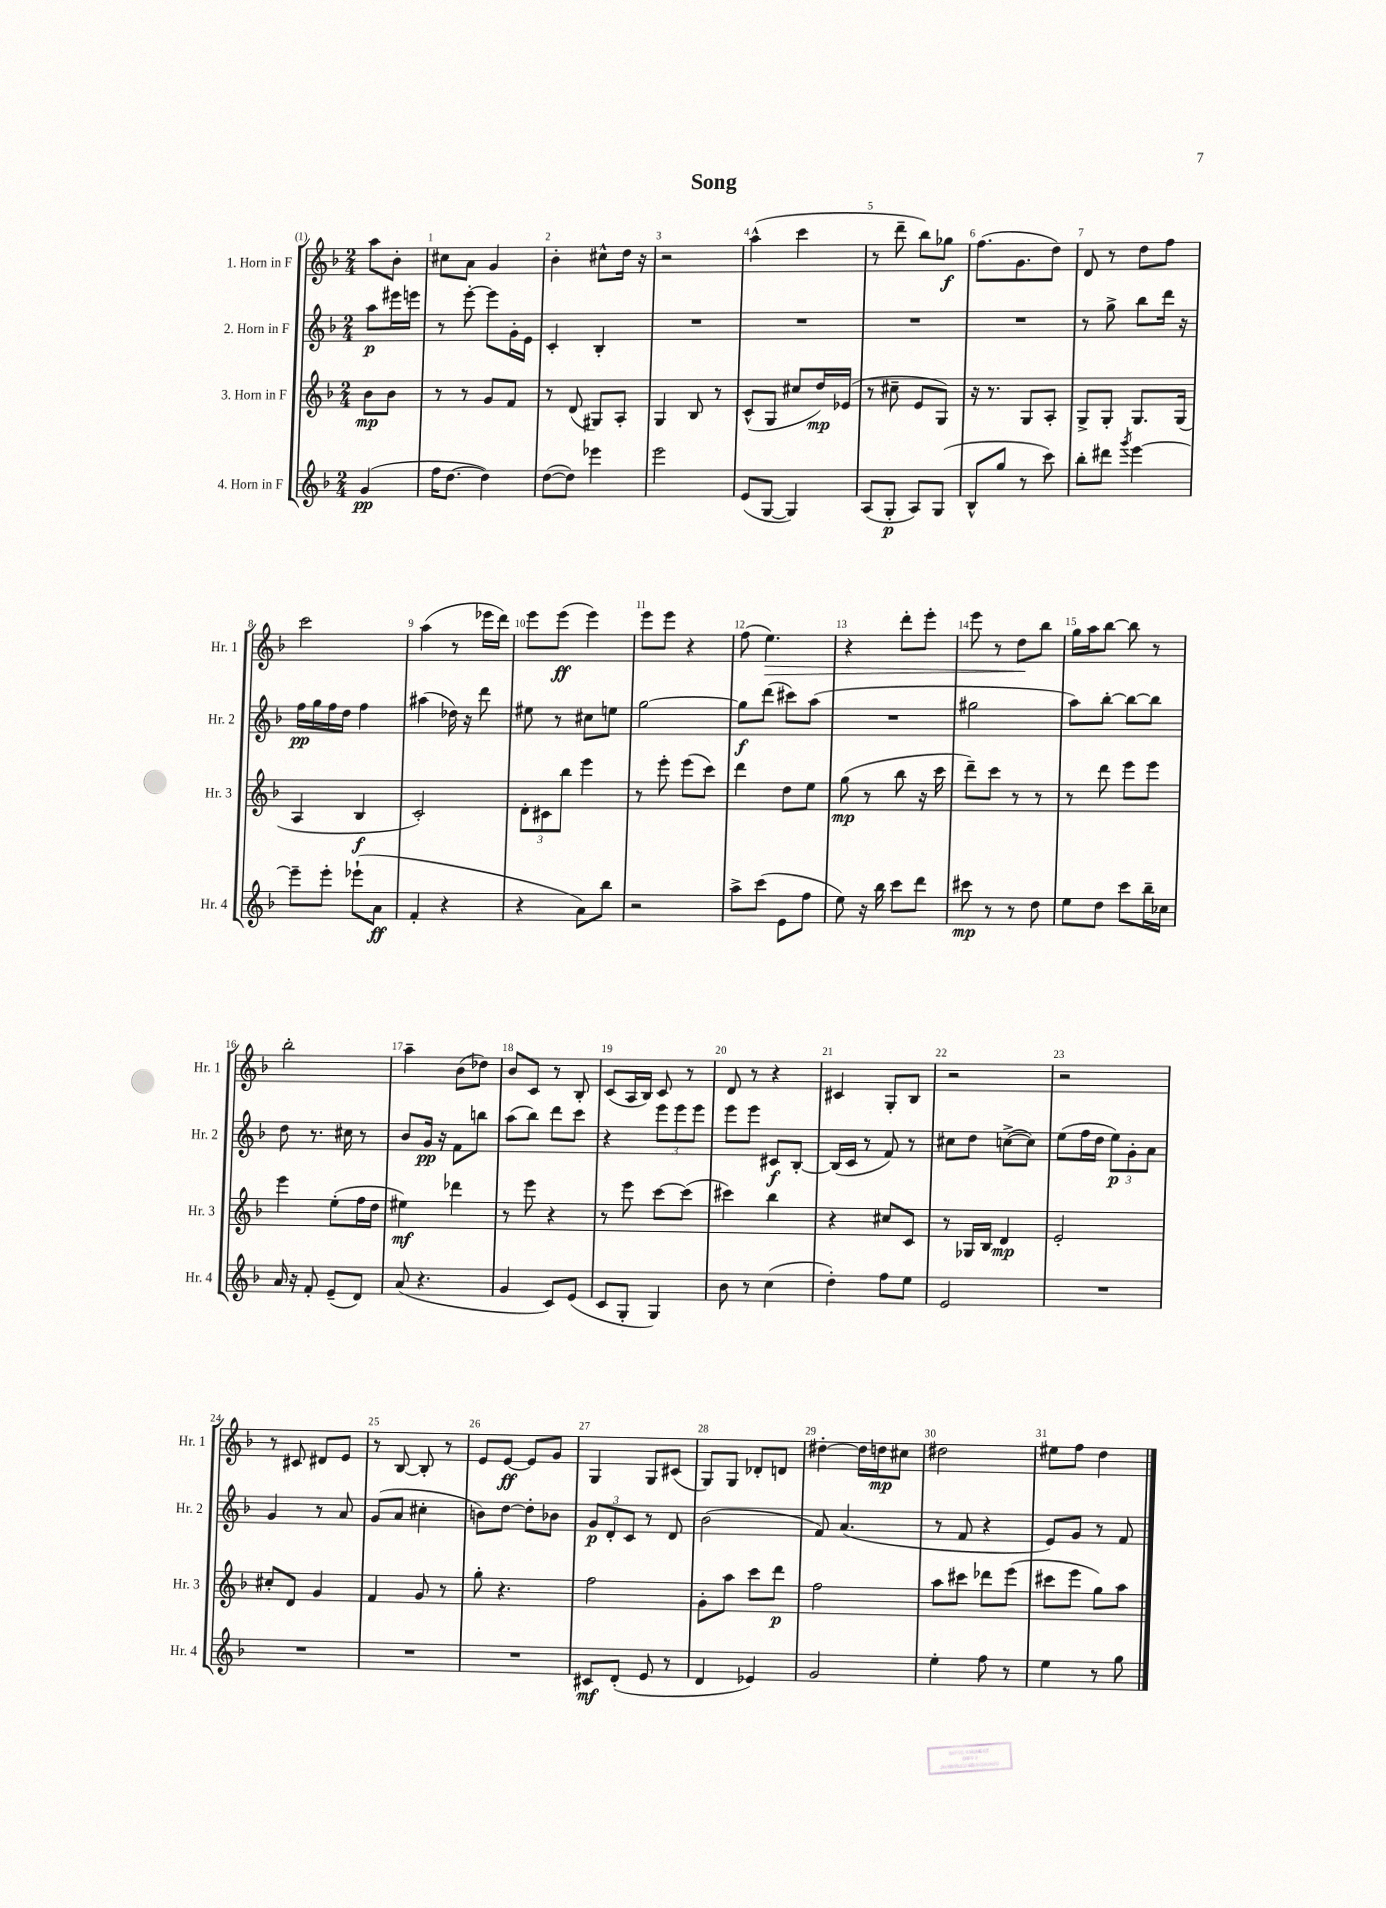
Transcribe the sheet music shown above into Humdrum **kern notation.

**kern	**kern	**kern	**kern
*staff4	*staff3	*staff2	*staff1
*clefG2	*clefG2	*clefG2	*clefG2
*k[b-]	*k[b-]	*k[b-]	*k[b-]
*M2/4	*M2/4	*M2/4	*M2/4
(4g	8b-	8aa	8aa
.	8b-	16eee#	8b-'
.	.	16eee	.
=	=	=	=
16ff	8r	8r	8cc#
[8.dd	.	.	.
.	8r	[8eee'	8a
4dd])	8g	8eee]	4g
.	8f	16g'	.
.	.	16e	.
=	=	=	=
([8dd	8r	4c'	4b-'
8dd])	(8d	.	.
4eee-	8G#)	4B-'	8cc#^^
.	8A'	.	16dd
.	.	.	16r
=	=	=	=
2eee	4G	2r	2r
.	8B-	.	.
.	8r	.	.
=	=	=	=
(8e	(8c^^	2r	(4aa^^
[8G	8G	.	.
4G])	8cc#	.	4ccc
.	16dd)	.	.
.	(16e-	.	.
=	=	=	=
(8A	8r	2r	8r
8G'	8cc#~	.	8ddd~
8A)	8e	.	8bb-)
(8G	8G)	.	8gg-
=	=	=	=
8B-^^	16r	2r	(8.ff
.	8.r	.	.
8gg	.	.	.
.	.	.	8.g
8r	8G	.	.
8ccc)	8A'	.	8dd)
=	=	=	=
8bb-'	8G^	8r	8d
8ddd#	8G'	8gg^	8r
8qggg	.	.	.
[4eee	8.G	8bb-	8dd
.	.	16ddd	8ff
.	(16G	16r	.
=	=	=	=
8eee~]	4A	16ff	2ccc
.	.	16gg	.
8eee'	.	16ff	.
.	.	16dd	.
(8eee-`	4B-	4ff	.
8a	.	.	.
=	=	=	=
4f'	2c')	(4aa#	(4aa
4r	.	16dd-)	8r
.	.	16r	.
.	.	8ddd	16eee-
.	.	.	16ddd)
=	=	=	=
4r	12d'	8ee#	8eee
.	12c#	.	.
.	.	8r	(8eee
.	12bb-	.	.
8a)	4eee	8cc#	4eee)
8bb-	.	8ee	.
=	=	=	=
2r	8r	[2gg	8eee
.	8eee'	.	8eee
.	(8eee	.	4r
.	8ccc)	.	.
=	=	=	=
8aa^	4ddd	8gg]	(8ff
(8ccc	.	(8ddd	4.ee)
8e	8dd	8ccc#)	.
8ff	8ee	(8aa	.
=	=	=	=
8ee)	(8gg	2r	4r
16r	8r	.	.
16bb-	.	.	.
8ccc	8bb-	.	8ddd'
8ddd	16r	.	8eee'
.	16ccc	.	.
=	=	=	=
8ccc#	8ddd~)	2gg#	8eee
8r	8ccc	.	8r
8r	8r	.	8dd
8dd	8r	.	8bb-
=	=	=	=
8ee	8r	8aa)	16gg
.	.	.	16aa
8dd	8ddd	[8bb-'	[8bb-
8ccc	8eee	8bb-_	8bb-]
16bb-~	8eee	8bb-]	8r
16cc-	.	.	.
=	=	=	=
16a	4eee	8dd	2bb-'
16r	.	.	.
8f'	.	8.r	.
(8e~	(8ee'	.	.
.	.	16cc#	.
8d)	16ff	8r	.
.	16dd	.	.
=	=	=	=
(8a	4ee#)	8b-	4aa~
4.r	.	16g	.
.	.	16r	.
.	4ddd-	8f	(8b-
.	.	8bb	8dd-)
=	=	=	=
4g	8r	(8aa	8b-
.	8eee	8bb-)	8c
8c)	4r	8ddd	8r
(8e	.	8ccc	8B-'
=	=	=	=
8c	8r	4r	(8c
8G'	8eee	.	16A
.	.	.	16B-)
4G)	[8ccc	12eee	8c
.	.	12eee	.
.	(8ccc]	.	8r
.	.	12eee	.
=	=	=	=
8b-	4ccc#)	8eee	8d
8r	.	8eee	8r
(4cc	4bb-	8c#	4r
.	.	[8B-'	.
=	=	=	=
4dd')	4r	(16B-]	4c#
.	.	16c	.
.	.	8r	.
8ff	8cc#	8f)	8G'
8ee	8c	8r	8B-
=	=	=	=
2e	8r	8cc#	2r
.	16G-	8dd	.
.	16B-	.	.
.	4d	([8cc^	.
.	.	8cc])	.
=	=	=	=
2r	2e'	(8ee	2r
.	.	16ff	.
.	.	16dd	.
.	.	12ee)	.
.	.	12g'	.
.	.	12a	.
=	=	=	=
2r	8cc#'	4g	8r
.	8d	.	8c#
.	4g	8r	8d#
.	.	8a	8e
=	=	=	=
2r	4f	(8g	8r
.	.	8a	[8B-
.	8g	4cc#'	8B-']
.	8r	.	8r
=	=	=	=
2r	8gg'	8b)	8e
.	4.r	[8dd	[8e
.	.	8dd']	8e]
.	.	8b-	8g
=	=	=	=
8c#	2ff	12g	4G
.	.	12d'	.
(8d'	.	.	.
.	.	12c	.
8e	.	8r	8G
8r	.	8d	(8c#
=	=	=	=
4d	8g'	(2b-	8G)
.	8aa	.	8G
4e-)	8ccc	.	8d-'
.	8ddd	.	8d
=	=	=	=
2g	2ff	8f)	[4dd#'
.	.	(4.a	.
.	.	.	16dd#]
.	.	.	16dd
.	.	.	8cc#
=	=	=	=
4ee'	8aa	8r	2dd#
.	8ccc#	8f	.
8ff	8ddd-	4r	.
8r	(8eee	.	.
=	=	=	=
4ee	8ccc#	8e)	8ee#
.	8eee	8g	8ff
8r	8gg)	8r	4dd
8gg	8aa	8f	.
==	==	==	==
*-	*-	*-	*-
